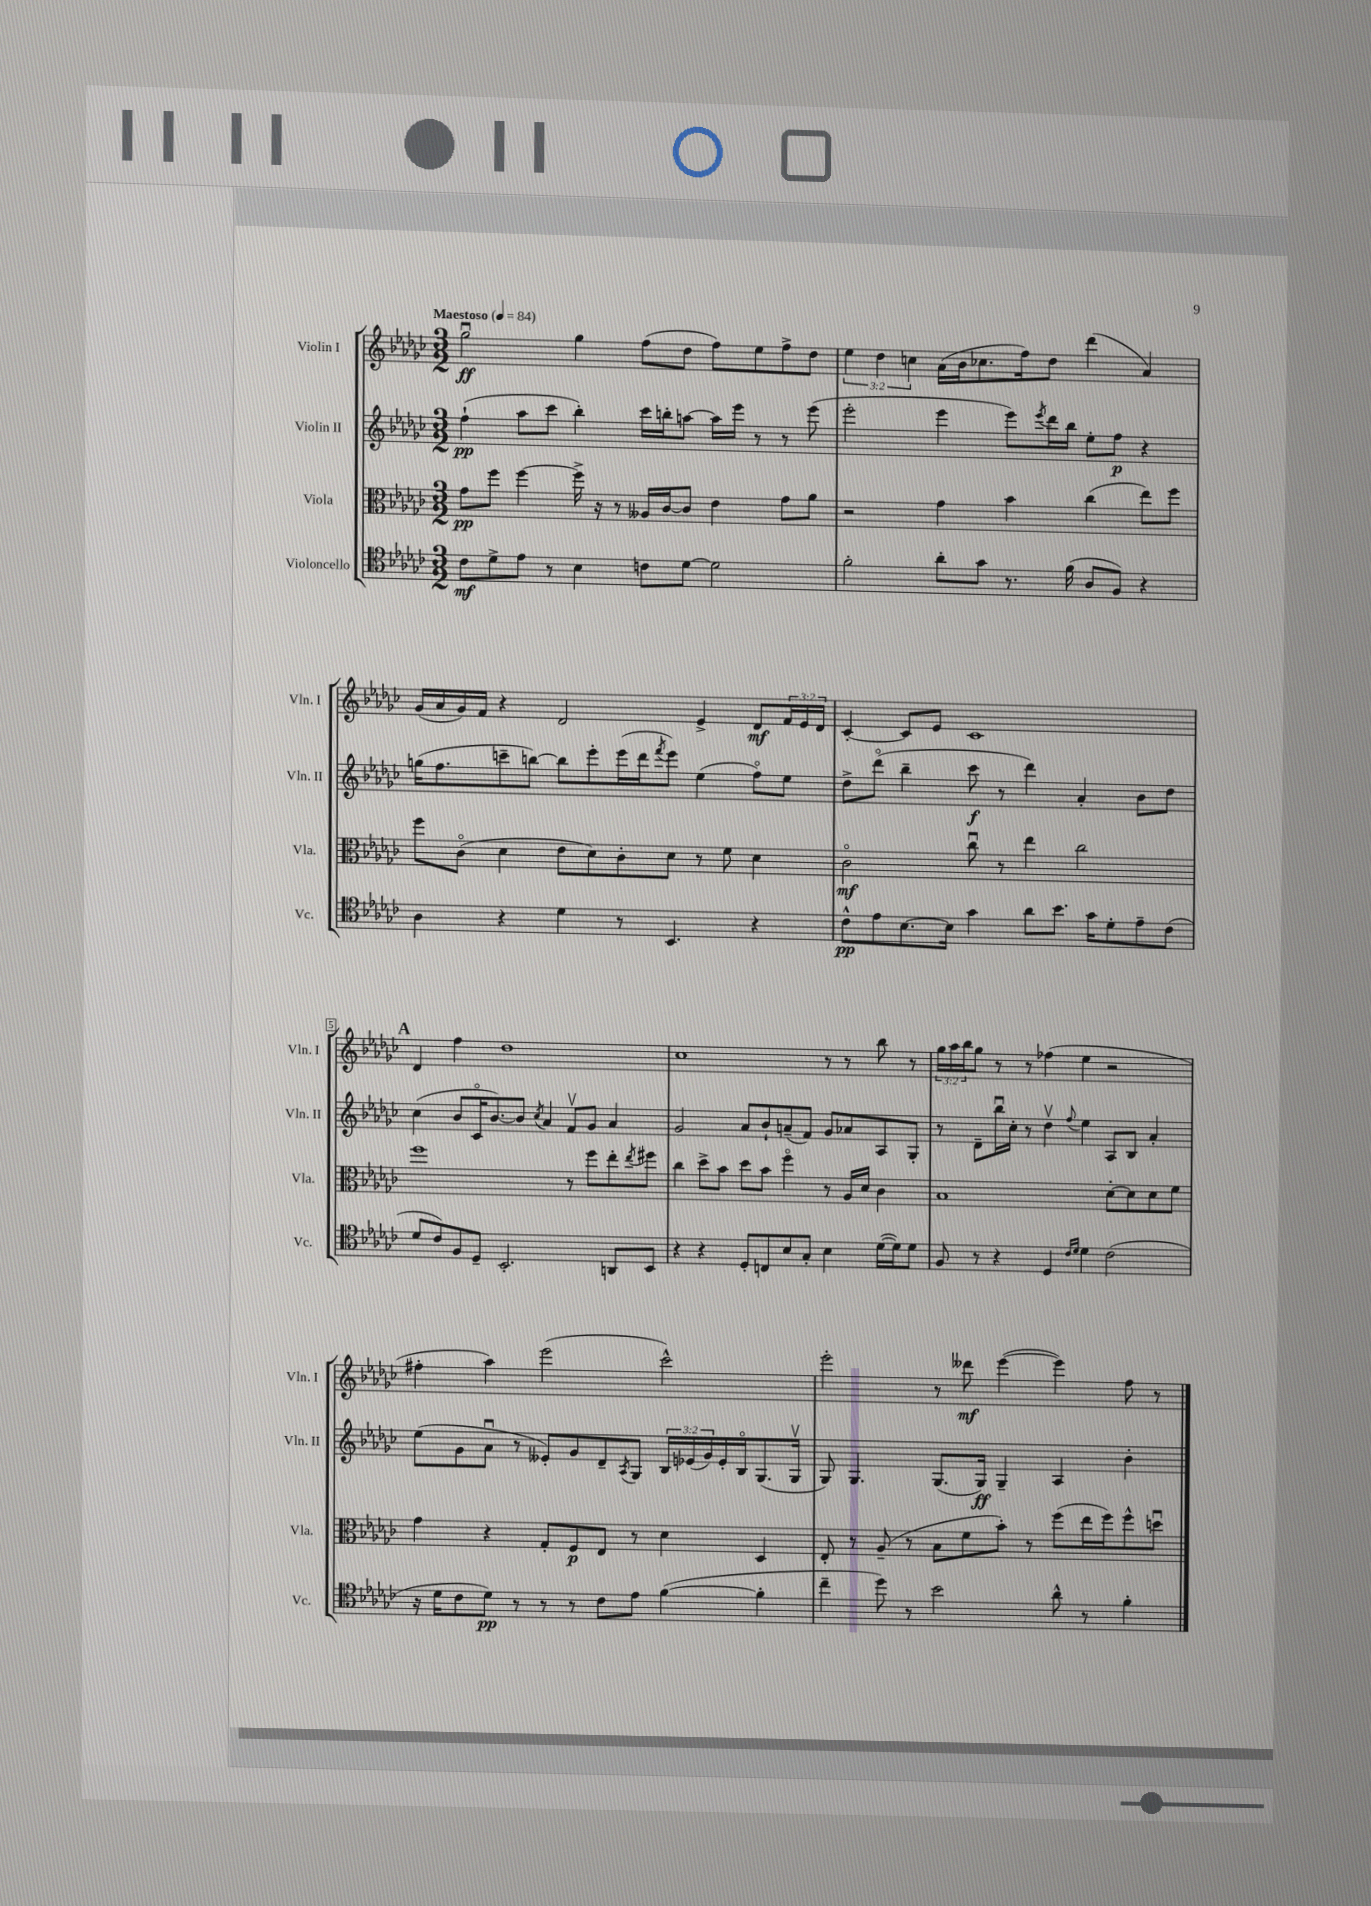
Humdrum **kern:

**kern	**dynam	**kern	**dynam	**kern	**dynam	**kern	**dynam
*part4	*part4	*part3	*part3	*part2	*part2	*part1	*part1
*staff4	*staff4	*staff3	*staff3	*staff2	*staff2	*staff1	*staff1
*I"Violoncello	*	*I"Viola	*	*I"Violin II	*	*I"Violin I	*
*I'Vc.	*	*I'Vla.	*	*I'Vln. II	*	*I'Vln. I	*
*clefC4	*	*clefC3	*	*clefG2	*	*clefG2	*
*k[b-e-a-d-g-c-]	*	*k[b-e-a-d-g-c-]	*	*k[b-e-a-d-g-c-]	*	*k[b-e-a-d-g-c-]	*
*M3/2	*	*M3/2	*	*M3/2	*	*M3/2	*
*MM84	*	*MM84	*	*MM84	*	*MM84	*
=1	=1	=1	=1	=1	=1	=1	=1
!	!	!	!	!	!	!LO:TX:a:B:t=Maestoso	!
8c-\L	mf	8g-\L	pp	(4ff`\	pp	2gg-u\	ff
8d-^\	.	8ff\J	.	.	.	.	.
8e-\J	.	[4ff\	.	8aa-\L	.	.	.
8r	.	.	.	8ccc-\J	.	.	.
4B-\	.	16ff^\]	.	4bb-'\)	.	4gg-\	.
.	.	16r	.	.	.	.	.
.	.	8r	.	.	.	.	.
8cn\L	.	16A--X/LL	.	16ccc-\LL	.	(8ff\L	.
.	.	[16c-/J	.	16bbn'\J	.	.	.
[8d-\J	.	8c-/J]	.	[8aan\J	.	8dd-\J	.
2d-\]	.	4e-\	.	16aa\LL]	.	8ff\L)	.
.	.	.	.	16eee-\JJ	.	.	.
.	.	.	.	8r	.	8ee-\	.
.	.	8g-\L	.	8r	.	8ff^\	.
.	.	8a-\J	.	(8eee-\	.	8dd-\J	.
=2	=2	=2	=2	=2	=2	=2	=2
2f'\	.	2r	.	2eee-'\	.	6ee-\	.
.	.	.	.	.	.	6dd-\	.
.	.	.	.	.	.	6ccn\	.
8a-'\L	.	4g-\	.	4eee-\	.	(16a-\LL	.
.	.	.	.	.	.	16b-\J	.
8g-\J	.	.	.	.	.	8.cc-X\	.
8.r	.	4b-\	.	8eee-\L)	.	.	.
.	.	.	.	.	.	16ff\k)	.
.	.	.	.	8qeee-/	.	.	.
.	.	.	.	16ddd-\L	.	8dd-\J	.
(16f\	.	.	.	16bb-\JJ	.	.	.
8A-/L	.	(4cc-\	.	8ee-'\L	.	(4ddd-\	.
8F/J)	.	.	.	8ff\J	p	.	.
4r	.	8ee-\L)	.	4r	.	4a-/)	.
.	.	8ff\J	.	.	.	.	.
!!LO:LB:g=z
=3	=3	=3	=3	=3	=3	=3	=3
4A-\	.	8ff\L	.	(16ggn\KL	.	(16g-/LL	.
.	.	.	.	8.ff\	.	16a-/	.
.	.	(8c-\J	.	.	.	16g-/)	.
.	.	.	.	.	.	16f/JJ	.
4r	.	4d-\	.	8cccn~\	.	4r	.
.	.	.	.	[8bbn\J)	.	.	.
4d-\	.	8e-\L	.	8bb\L]	.	2d-/	.
.	.	8d-\)	.	8eee-'\	.	.	.
8r	.	8c-'\	.	(16eee-\L	.	.	.
.	.	.	.	16ddd-\J	.	.	.
.	.	.	.	8qfff/	.	.	.
4.BB-/	.	8d-\J	.	8eee-\J)	.	.	.
.	.	8r	.	(4ee-\	.	4e-^/	.
.	.	8f\	.	.	.	.	.
4r	.	4d-\	.	8ff\L)	.	8d-/L	mf
.	.	.	.	8ee-\J	.	24f/L	.
.	.	.	.	.	.	24e-/	.
.	.	.	.	.	.	24d-/JJ	.
=4	=4	=4	=4	=4	=4	=4	=4
8c-^^\L	pp	2c-\	mf	8dd-^\L	.	[4c-'/	.
8e-\	.	.	.	(8ddd-\J	.	.	.
[8.B-\	.	.	.	4bb-~\	.	8c-/L]	.
.	.	.	.	.	.	8e-/J	.
16B-\Jk]	.	.	.	.	.	.	.
4g-\	.	8cc-u\	.	8ccc-\	f	1c-	.
.	.	8r	.	8r	.	.	.
8a-\L	.	4ee-\	.	4ddd-\)	.	.	.
8.b-\J	.	.	.	.	.	.	.
.	.	2cc-\	.	4a-'/	.	.	.
16g-\KL	.	.	.	.	.	.	.
8d-'\	.	.	.	.	.	.	.
8e-~\	.	.	.	8b-\L	.	.	.
(8c-\J	.	.	.	8dd-\J	.	.	.
!!LO:LB:g=z
!!LO:REH:place=s1:t=A
=5	=5	=5	=5	=5	=5	=5	=5
8d-/L	.	1ff	.	(4cc-\	.	4d-/	.
8c-/)	.	.	.	.	.	.	.
8F/	.	.	.	8b-/L	.	4ff\	.
8D-~/J	.	.	.	16c-/K	.	.	.
.	.	.	.	[8.b-/)	.	.	.
2.BB-'/	.	.	.	.	.	1dd-	.
.	.	.	.	8b-/J]	.	.	.
.	.	.	.	8qcc-/	.	.	.
.	.	.	.	4a-/	.	.	.
.	.	8r	.	8fv/L	.	.	.
.	.	8ff\L	.	8g-/J	.	.	.
8AAn/L	.	8ee-'\	.	4a-/	.	.	.
.	.	8qee-/	.	.	.	.	.
8BB-/J	.	8ff#X\J	.	.	.	.	.
=6	=6	=6	=6	=6	=6	=6	=6
4r	.	4cc-\	.	2g-/	.	1cc-	.
4r	.	8dd-^\L	.	.	.	.	.
.	.	8b-\J	.	.	.	.	.
8D-'/L	.	8dd-\L	.	8a-/L	.	.	.
8Cn/	.	8b-\J	.	8b-`/	.	.	.
8B-/	.	4ff\	.	(8an~/	.	.	.
8G-'/J	.	.	.	8f/J)	.	.	.
4B-\	.	8r	.	8g-/L	.	8r	.
.	.	16A-/LL	.	8a-X/	.	8r	.
.	.	16d-/JJ	.	.	.	.	.
([16d-\LL	.	4c-\	.	8A-/	.	8bb-\	.
16d-\J])	.	.	.	.	.	.	.
8d-\J	.	.	.	8G-'/J	.	8r	.
=7	=7	=7	=7	=7	=7	=7	=7
8F/	.	1B-	.	8r	.	24gg-\LL	.
.	.	.	.	.	.	24aa-\	.
.	.	.	.	.	.	24bb-\J	.
8r	.	.	.	8d-~\L	.	8gg-\J	.
4r	.	.	.	16bb-u\L	.	8r	.
.	.	.	.	16cc-'\JJ	.	.	.
.	.	.	.	8r	.	8r	.
4D-/	.	.	.	4dd-v\	.	(4ff-X\	.
16qqc-/LL	.	.	.	.	.	.	.
16qqd-/JJ	.	.	.	8qqff/	.	.	.
4d-\	.	.	.	4ee-\	.	4ee-\	.
(2c-\	.	[8d-'\L	.	8A-/L	.	2r	.
.	.	8d-\]	.	8B-/J	.	.	.
.	.	8d-\	.	4a-'/	.	.	.
.	.	8f\J	.	.	.	.	.
!!LO:LB:g=z
=8	=8	=8	=8	=8	=8	=8	=8
16r	.	4g-\	.	(8ee-\L	.	4ff#X'\	.
16d-\KL	.	.	.	.	.	.	.
8c-\	.	.	.	8g-\	.	.	.
8d-\J)	pp	4r	.	8a-u\J	.	4aa-\)	.
8r	.	.	.	8r	.	.	.
8r	.	8G-'/L	.	8e--X'/L)	.	(2eee-\	.
8r	.	8F/	p	8g-/	.	.	.
8c-\L	.	8E-/J	.	8d-~/	.	.	.
.	.	.	.	8qA-/	.	.	.
8e-\J	.	8r	.	8G-/J	.	.	.
([4f\	.	4d-\	.	24B-/LL	.	2ccc-^^\)	.
.	.	.	.	(24e-X/	.	.	.
.	.	.	.	24g-/)	.	.	.
.	.	.	.	16e-'/	.	.	.
.	.	.	.	16B-/J	.	.	.
4f'\]	.	4D-/	.	(8.G-/	.	.	.
.	.	.	.	16G-v/Jk	.	.	.
=9	=9	=9	=9	=9	=9	=9	=9
4cc-~\	.	8E-'/	.	8G-/)	.	2eee-'\	.
.	.	8r	.	4.G-/	.	.	.
8dd-\)	.	(8A-~/	.	.	.	.	.
8r	.	8r	.	.	.	.	.
2b-\	.	8B-\L	.	(8.G-/L	.	8r	.
.	.	8f\	.	.	.	8ddd--X\	mf
.	.	.	.	16G-/Jk)	ff	.	.
.	.	8b-'\J)	.	4G-~/	.	([4eee-\	.
.	.	8r	.	.	.	.	.
8a-^^\	.	(8ff\L	.	4A-/	.	4eee-\])	.
8r	.	16ee-\L	.	.	.	.	.
.	.	16ff\J)	.	.	.	.	.
4f'\	.	8ff^^\	.	4b-'\	.	8ff\	.
.	.	8ddnu\J	.	.	.	8r	.
==	==	==	==	==	==	==	==
*-	*-	*-	*-	*-	*-	*-	*-
